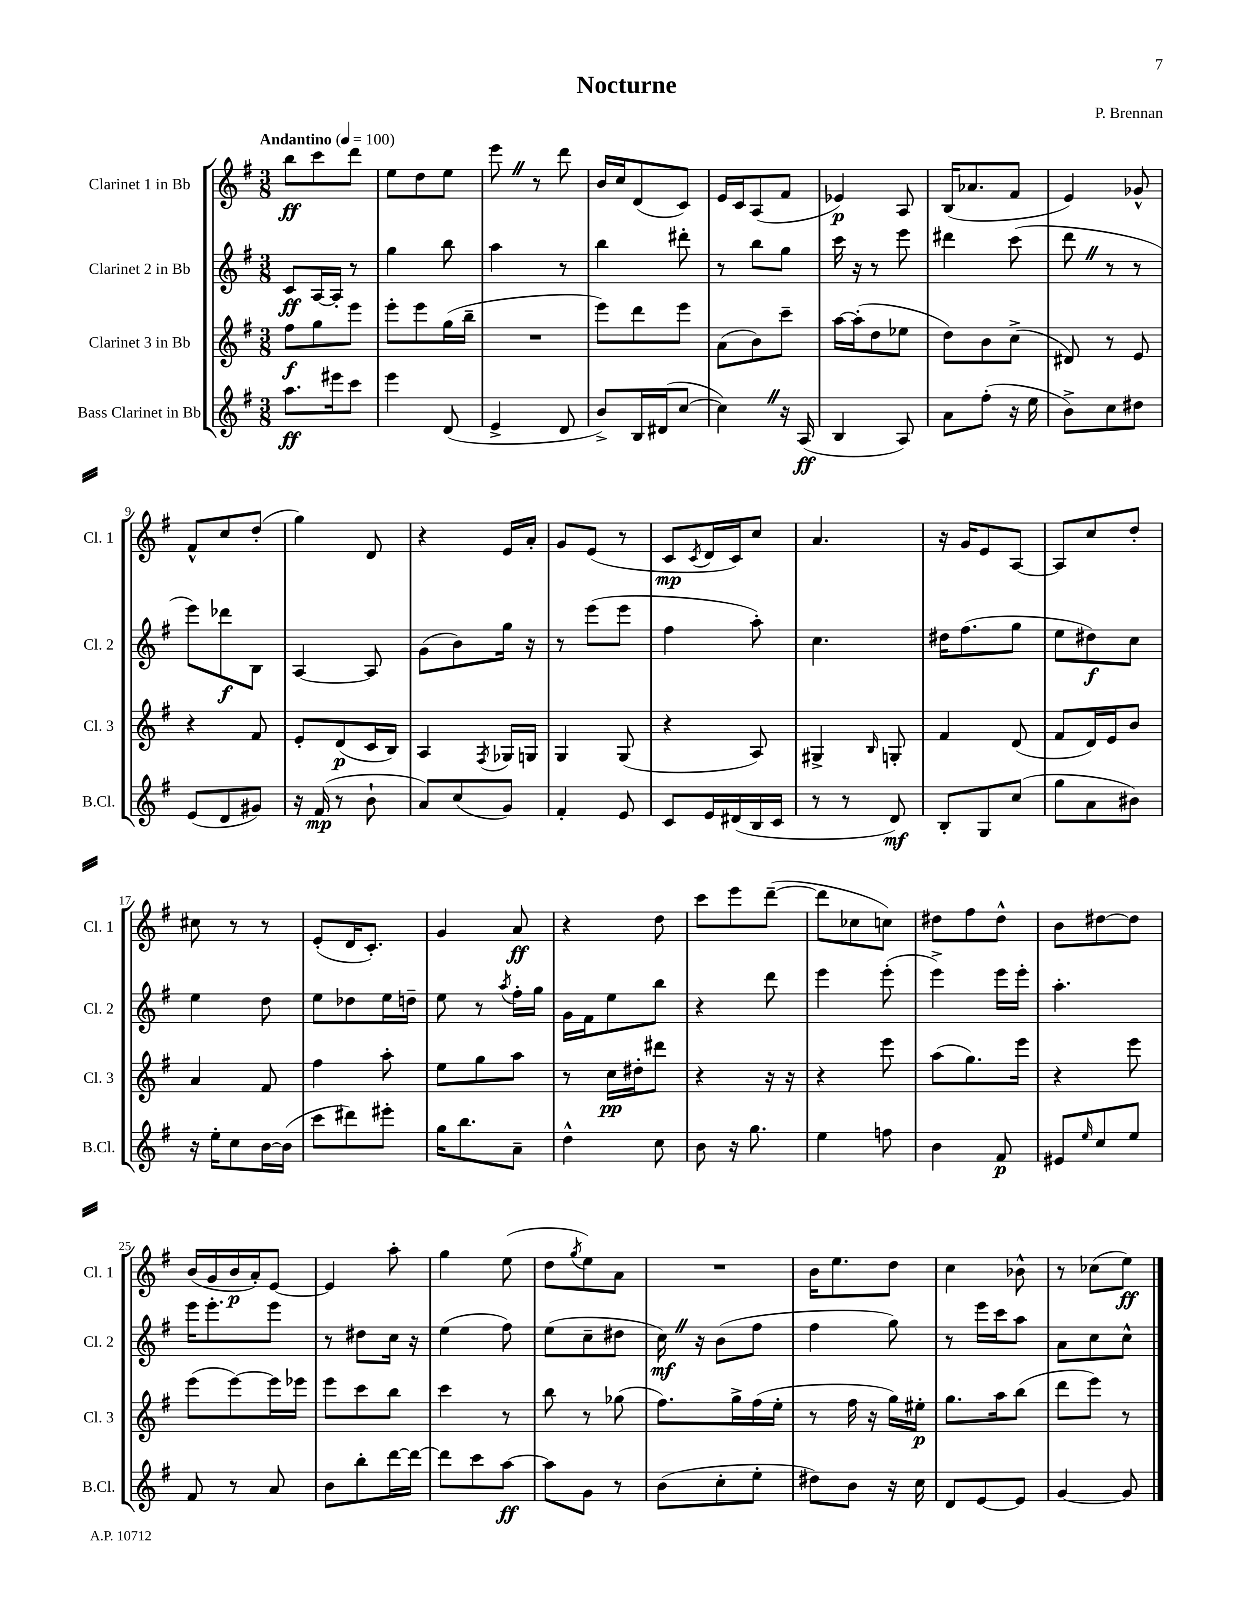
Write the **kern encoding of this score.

**kern	**dynam	**kern	**dynam	**kern	**dynam	**kern	**dynam
*part4	*part4	*part3	*part3	*part2	*part2	*part1	*part1
*staff4	*staff4	*staff3	*staff3	*staff2	*staff2	*staff1	*staff1
*I"Bass Clarinet in Bb	*	*I"Clarinet 3 in Bb	*	*I"Clarinet 2 in Bb	*	*I"Clarinet 1 in Bb	*
*I'B.Cl.	*	*I'Cl. 3	*	*I'Cl. 2	*	*I'Cl. 1	*
*clefG2	*	*clefG2	*	*clefG2	*	*clefG2	*
*k[f#]	*	*k[f#]	*	*k[f#]	*	*k[f#]	*
*M3/8	*	*M3/8	*	*M3/8	*	*M3/8	*
*MM100	*	*MM100	*	*MM100	*	*MM100	*
=1	=1	=1	=1	=1	=1	=1	=1
!	!	!	!	!	!	!LO:TX:a:B:t=Andantino	!
8.aa\L	ff	8ff#\L	f	8c/L	ff	8bb\L	ff
.	.	8gg\	.	[16A/L	.	8ccc\	.
16eee#X\k	.	.	.	16A'/JJ]	.	.	.
8ccc\J	.	8eee\J	.	8r	.	8ddd\J	.
=2	=2	=2	=2	=2	=2	=2	=2
4eee\	.	8eee'\L	.	4gg\	.	8ee\L	.
.	.	8eee\	.	.	.	8dd\	.
(8d/	.	(16gg\L	.	8bb\	.	8ee\J	.
.	.	16bb~\JJ	.	.	.	.	.
=3	=3	=3	=3	=3	=3	=3	=3
4e^/	.	4.r	.	4aa\	.	8eeeZ\	.
.	.	.	.	.	.	8r	.
8d/	.	.	.	8r	.	8ddd\	.
=4	=4	=4	=4	=4	=4	=4	=4
8b^/L)	.	8eee\L)	.	4bb\	.	16b/LL	.
.	.	.	.	.	.	16cc/J	.
16B/L	.	8ddd\	.	.	.	(8d/	.
(16d#X/J	.	.	.	.	.	.	.
[8cc/J	.	8eee\J	.	8ddd#X'\	.	8c/J)	.
=5	=5	=5	=5	=5	=5	=5	=5
4ccZ\])	.	(8a\L	.	8r	.	16e/LL	.
.	.	.	.	.	.	16c/J	.
.	.	8b\)	.	8bb\L	.	(8A/	.
16r	.	8ccc~\J	.	8gg\J	.	8f#/J	.
(16A/	ff	.	.	.	.	.	.
=6	=6	=6	=6	=6	=6	=6	=6
4B/	.	[16aa\LL	.	16ccc\	.	4e-X/)	p
.	.	(16aa'\J]	.	16r	.	.	.
.	.	8dd\	.	8r	.	.	.
8A/)	.	8ee-X\J	.	8eee\	.	8A/	.
=7	=7	=7	=7	=7	=7	=7	=7
8a\L	.	8dd\L)	.	4ddd#X\	.	(16B/KL	.
.	.	.	.	.	.	8.a-X/	.
(8ff#'\J	.	8b\	.	.	.	.	.
16r	.	(8cc^\J	.	(8ccc\	.	8f#/J	.
16ee\	.	.	.	.	.	.	.
=8	=8	=8	=8	=8	=8	=8	=8
8b^\L)	.	8d#X/)	.	8dddZ\	.	4e/)	.
8cc\	.	8r	.	8r	.	.	.
8dd#X\J	.	8e/	.	8r	.	8g-X^^/	.
!!LO:LB:g=z
=9	=9	=9	=9	=9	=9	=9	=9
(8e/L	.	4r	.	8eee\L)	.	8f#^^/L	.
8d/	.	.	.	8ddd-X\	f	8cc/	.
8g#X/J)	.	8f#/	.	8B\J	.	(8dd'/J	.
=10	=10	=10	=10	=10	=10	=10	=10
16r	.	8e'/L	.	[4A/	.	4gg\)	.
(16f#/	mp	.	.	.	.	.	.
8r	.	(8d/	p	.	.	.	.
8b`\	.	16c/L	.	8A/]	.	8d/	.
.	.	16B/JJ)	.	.	.	.	.
=11	=11	=11	=11	=11	=11	=11	=11
8a/L)	.	4A/	.	(8g\L	.	4r	.
(8cc/	.	.	.	8b\)	.	.	.
.	.	8qF#/	.	.	.	.	.
8g/J)	.	16G-X/LL	.	16gg\Jk	.	16e/LL	.
.	.	16Gn/JJ	.	16r	.	16a'/JJ	.
=12	=12	=12	=12	=12	=12	=12	=12
4f#'/	.	4G/	.	8r	.	8g/L	.
.	.	.	.	(8eee\L	.	(8e/J	.
8e/	.	(8G/	.	8eee\J	.	8r	.
=13	=13	=13	=13	=13	=13	=13	=13
8c/L	.	4r	.	4ff#\	.	8c/L	mp
.	.	.	.	.	.	8qc/	.
16e/L	.	.	.	.	.	16d/L	.
(16d#X/	.	.	.	.	.	16c/J)	.
16B/	.	8A/)	.	8aa'\)	.	8cc/J	.
16c/JJ	.	.	.	.	.	.	.
=14	=14	=14	=14	=14	=14	=14	=14
8r	.	4G#X^/	.	4.cc\	.	4.a/	.
8r	.	.	.	.	.	.	.
.	.	16qqB/	.	.	.	.	.
8d/)	mf	8Gn'/	.	.	.	.	.
=15	=15	=15	=15	=15	=15	=15	=15
8B'/L	.	4f#/	.	16dd#X\KL	.	16r	.
.	.	.	.	(8.ff#\	.	16g/KL	.
8G/	.	.	.	.	.	8e/	.
(8cc/J	.	(8d/	.	8gg\J	.	[8A/J	.
=16	=16	=16	=16	=16	=16	=16	=16
8gg\L	.	8f#/L	.	8ee\L	.	8A/L]	.
8a\	.	16d/L)	.	8dd#X\)	f	8cc/	.
.	.	16e/J	.	.	.	.	.
8b#X\J)	.	8b/J	.	8cc\J	.	8dd'/J	.
!!LO:LB:g=z
=17	=17	=17	=17	=17	=17	=17	=17
16r	.	4a/	.	4ee\	.	8cc#X\	.
16ee'\KL	.	.	.	.	.	.	.
8cc\	.	.	.	.	.	8r	.
[16b\L	.	8f#/	.	8dd\	.	8r	.
(16b\JJ]	.	.	.	.	.	.	.
=18	=18	=18	=18	=18	=18	=18	=18
8ccc\L	.	4ff#\	.	8ee\L	.	(8e'/L	.
8ddd#X\)	.	.	.	8dd-X\	.	16d/K	.
.	.	.	.	.	.	8.c'/J)	.
8eee#X'\J	.	8aa'\	.	16ee\L	.	.	.
.	.	.	.	16ddn~\JJ	.	.	.
=19	=19	=19	=19	=19	=19	=19	=19
16gg\KL	.	8ee\L	.	8ee\	.	4g/	.
8.bb\	.	.	.	.	.	.	.
.	.	8gg\	.	8r	.	.	.
.	.	.	.	8qaa/	.	.	.
8a~\J	.	8aa\J	.	16ff#'\LL	.	8a/	ff
.	.	.	.	16gg\JJ	.	.	.
=20	=20	=20	=20	=20	=20	=20	=20
4dd^^\	.	8r	.	16g\LL	.	4r	.
.	.	.	.	16f#\J	.	.	.
.	.	16cc\LL	pp	8ee\	.	.	.
.	.	16dd#X'\J	.	.	.	.	.
8cc\	.	8ddd#X\J	.	8bb\J	.	8dd\	.
=21	=21	=21	=21	=21	=21	=21	=21
8b\	.	4r	.	4r	.	8ccc\L	.
16r	.	.	.	.	.	8eee\	.
8.gg\	.	.	.	.	.	.	.
.	.	16r	.	8ddd\	.	([8ddd~\J	.
.	.	16r	.	.	.	.	.
=22	=22	=22	=22	=22	=22	=22	=22
4ee\	.	4r	.	4eee\	.	8ddd\L]	.
.	.	.	.	.	.	8cc-X\	.
8ffn\	.	8eee\	.	(8eee'\	.	8ccn\J)	.
=23	=23	=23	=23	=23	=23	=23	=23
4b\	.	(8aa\L	.	4eee^\)	.	8dd#X\L	.
.	.	8.gg\)	.	.	.	8ff#\	.
8f#/	p	.	.	16eee\LL	.	8dd#^^\J	.
.	.	16eee\Jk	.	16eee'\JJ	.	.	.
=24	=24	=24	=24	=24	=24	=24	=24
8e#X/L	.	4r	.	4.aa'\	.	8b\L	.
16qqee/	.	.	.	.	.	.	.
8cc/	.	.	.	.	.	[8dd#X\	.
8ee/J	.	8eee\	.	.	.	8dd#\J]	.
!!LO:LB:g=z
=25	=25	=25	=25	=25	=25	=25	=25
8f#/	.	(8eee\L	.	16eee\KL	.	(16b/LL	.
.	.	.	.	8.eee'\	.	16g/	.
8r	.	[8eee\)	.	.	.	16b/	p
.	.	.	.	.	.	16a'/J)	.
8a/	.	16eee\L]	.	8eee\J	.	[8e/J	.
.	.	16eee-X\JJ	.	.	.	.	.
=26	=26	=26	=26	=26	=26	=26	=26
8b\L	.	8eee\L	.	8r	.	4e/]	.
8bb'\	.	8ccc\	.	8dd#X\L	.	.	.
[16ddd\L	.	8bb\J	.	16cc\Jk	.	8aa'\	.
16ddd\JJ_	.	.	.	16r	.	.	.
=27	=27	=27	=27	=27	=27	=27	=27
8ddd\L]	.	4ccc\	.	(4ee\	.	4gg\	.
8ccc\	.	.	.	.	.	.	.
[8aa\J	ff	8r	.	8ff#\)	.	(8ee\	.
=28	=28	=28	=28	=28	=28	=28	=28
8aa\L]	.	8bb\	.	(8ee\L	.	8dd\L	.
.	.	.	.	.	.	8qgg/	.
8g\J	.	8r	.	8cc~\	.	8ee\)	.
8r	.	(8gg-X\	.	8dd#X\J	.	8a\J	.
=29	=29	=29	=29	=29	=29	=29	=29
(8b\L	.	8.ff#\L)	.	16ccZ\)	mf	4.r	.
.	.	.	.	16r	.	.	.
8cc'\	.	.	.	(8b\L	.	.	.
.	.	16gg^\L	.	.	.	.	.
8ee'\J	.	(16ff#\	.	8ff#\J	.	.	.
.	.	16ee'\JJ	.	.	.	.	.
=30	=30	=30	=30	=30	=30	=30	=30
8dd#X\L)	.	8r	.	4ff#\	.	16b\KL	.
.	.	.	.	.	.	8.ee\	.
8b\J	.	16ff#\	.	.	.	.	.
.	.	16r	.	.	.	.	.
16r	.	16gg\LL)	.	8gg\)	.	8dd\J	.
16cc\	.	16ee#X'\JJ	p	.	.	.	.
=31	=31	=31	=31	=31	=31	=31	=31
8d/L	.	8.gg\L	.	8r	.	4cc\	.
[8e/	.	.	.	16eee\LL	.	.	.
.	.	16aa\k	.	16ccc\J	.	.	.
8e/J]	.	(8bb\J	.	8aa\J	.	8b-X^^\	.
=32	=32	=32	=32	=32	=32	=32	=32
[4g/	.	8ddd\L	.	8a\L	.	8r	.
.	.	8eee\J)	.	8cc\	.	(8cc-X\L	.
8g/]	.	8r	.	8cc^^\J	.	8ee\J)	ff
==	==	==	==	==	==	==	==
*-	*-	*-	*-	*-	*-	*-	*-
